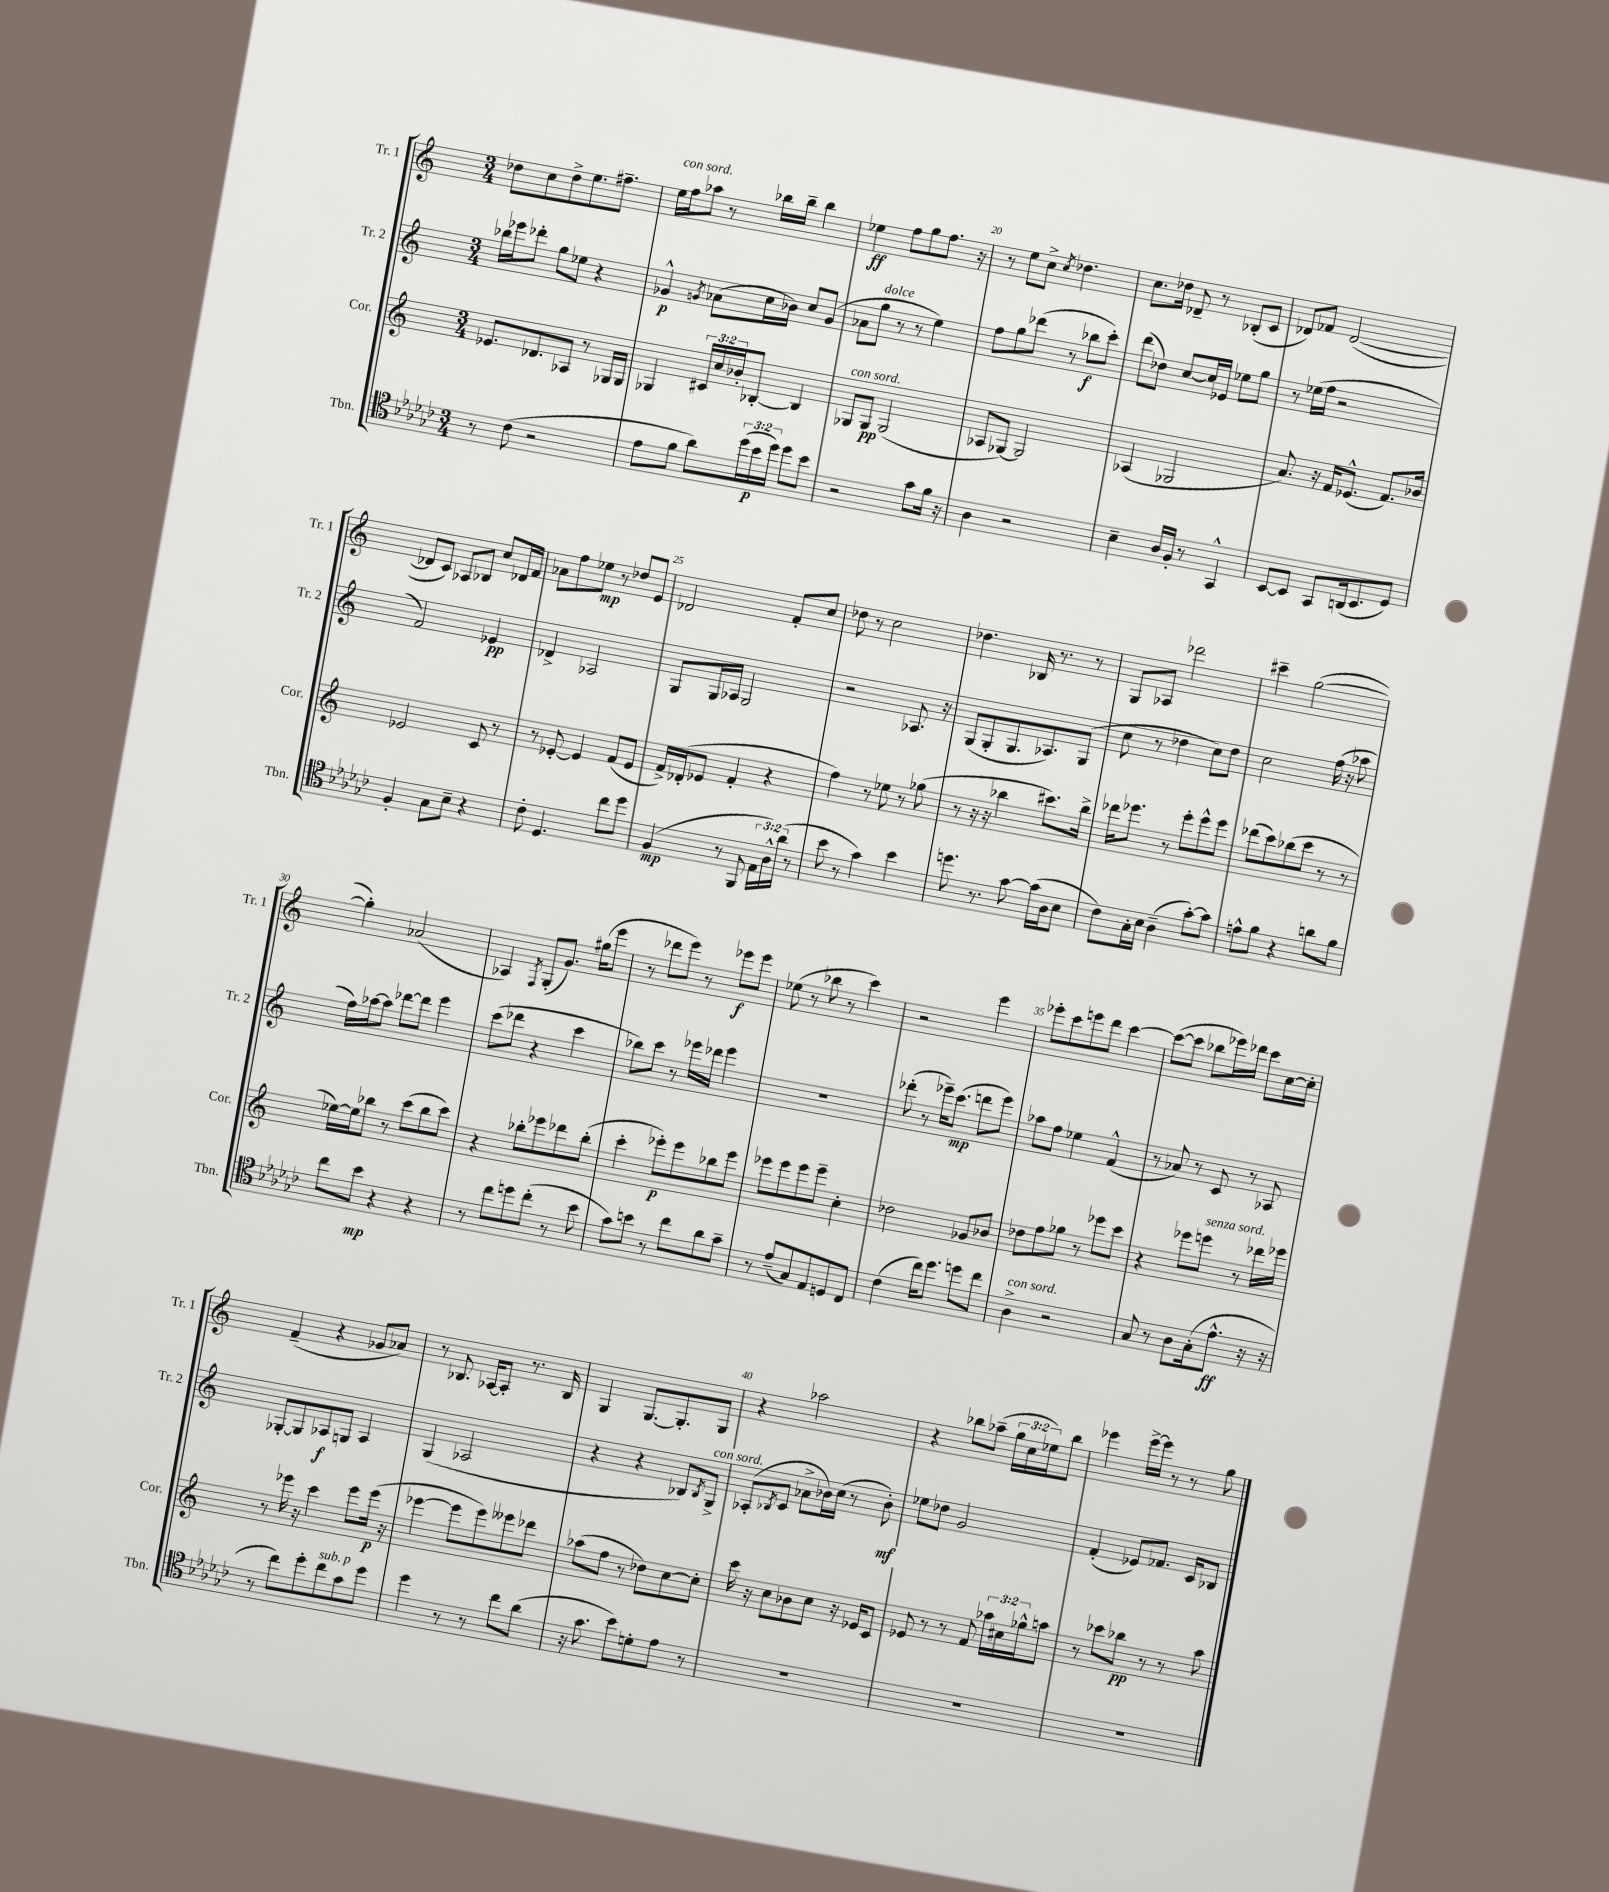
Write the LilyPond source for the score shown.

<<
\new StaffGroup <<
\new Staff = "s0" \with { instrumentName = "Tr. 1" shortInstrumentName = "Tr. 1" } {
    \clef treble \key c \major \numericTimeSignature \time 3/4 \override Staff.TupletNumber.text = #tuplet-number::calc-fraction-text
    des''8 c''8 des''8-> e''8. fis''8.-- |
    e''16^\markup { \italic "con sord." } f''16 aes''8 r8 bes''16 bes''16-- bes''4 |
    ees''4\ff f''8 g''8 f''8. r16 |
    r8 e''8 c''8-> \acciaccatura { c''8 } des''4. |
    c''8. des''16 des'8-- r8 bes8-.( c'8 |
    des'8) fes'8 des'2~( |
    des'8 c'8) aes8 bes8 c''8 des'16 f'16 |
    aes'8 f''8 ees''8\mp r8 des''8 e'8 |
    des'2 f'8-. c''8 |
    des''8 r8 c''2 |
    des''4. bes16 r8. r8 |
    g8 aes8 des'''2 |
    cis'''4-- g''2~( |
    g''4-.) aes'2( |
    aes4) \acciaccatura { f8 } g8-.( g'8.) gis''16( e'''8 |
    r8 des'''8 e'''8) r8 ees'''8\f ees'''8 |
    ees''8( r8 bes''8 r8 c'''4) |
    r2 e'''4 |
    ees'''8-. c'''8 e'''8 d'''8 c'''4~ |
    c'''8~( c'''8 bes''8 ees'''16) des'''16 c'''8 c''16~ c''16-. |
    f'4--( r4 ges'8 aes'8) |
    r8 bes8. aes16~ aes8-. r8. bes16 |
    g4 g8.~ g8.-. g8 |
    r4 aes''2 |
    r4 bes''8 aes''8--( \tuplet 3/2 { g''16 c''16 ees''16) } bes''8 |
    ees'''4 ees'''16~-> ees'''16 r8 r8 g''8 \bar "|." |
}
\new Staff = "s1" \with { instrumentName = "Tr. 2" shortInstrumentName = "Tr. 2" } {
    \clef treble \key c \major \numericTimeSignature \time 3/4
    bes''16 ees'''16 des'''8-. g''8 ees''8 r4 |
    ges'4-^\p \acciaccatura { g'8 } aes'8( c''16 bes'16) c''8 g'8( |
    aes'8 g''8^\markup { \italic "dolce" } r8 r8 e''4) |
    f''8 g''8 des'''8( r8 bes''8\f c'''8-.) |
    d'''8( des''8) c''8~ c''16 ees'16 ees''8 g''8 |
    r8 ees''16( f''16 r2 |
    f'2) ees'4\pp |
    des'4-> aes2 |
    g8 g16 aes16 g2 |
    r2 aes8. r16 |
    g8( g8-. g8. aes8.) g8( |
    c''8 r8 des''4 c''8) des''8 |
    c''2 f''16( r16 aes''8 |
    f''16) aes''16~ aes''8 des'''8~ des'''8 e'''4 |
    c'''8( des'''8 r4 c'''4 |
    bes''8) c'''8 r8 ees'''16 des'''16 ees'''4 |
    R2. |
    des'''8-.( r8 ees'''16--) c'''8.\mp( d'''8 ees'''8) |
    aes''8 f''8 ees''4 f'4-^( |
    r8 aes'8) r8 c'8 r8 aes8 |
    ges8~-. ges8 aes8\f g8 aes4 |
    g4( aes2 |
    r4 r4 bes8) \acciaccatura { bes8 } g8->^\markup { \italic "con sord." } |
    aes8-.( \acciaccatura { bes8 } c'8 aes'8-> bes'16) c''16( r8 bes'8-.\mf) |
    ees''8 des''8 g'2 |
    f'4-.( ees'8) fes'8. c'16 bes8 \bar "|." |
}
\new Staff = "s2" \with { instrumentName = "Cor." shortInstrumentName = "Cor." } {
    \clef treble \key c \major \numericTimeSignature \time 3/4 \override Staff.TupletNumber.text = #tuplet-number::calc-fraction-text
    ees'8. des'8. aes8 r8 ges16 ges16 |
    ges4 \tuplet 3/2 { cis'16 c''16 bes'16-. } bes8~-. bes4 |
    ges8^\markup { \italic "con sord." } ges8\pp ges2( |
    aes8 ges8~) ges2 |
    aes4( ges2 |
    a'8.) r16 f'16 ees'8.-^( f'8.) bes'16 |
    ees'2 c'8 r8 |
    r8 ees'8~-. ees'4 f'8( ees'8 |
    f'16->) des'16-.( ees'8 f'4-. r4 |
    f''4) r8 ees''8 r8 ges''8( |
    r8 r16 r16 bes''4 cis'''8.) bes''16-> |
    des'''16 ees'''8. r8 ees'''8-. ees'''8-^ ees'''8 |
    des'''8( c'''8) bes''8( c'''8 r8 r8 |
    ees''16~) ees''16 bes''8 r8 c'''8( bes''8 c'''8) |
    r4 bes''8-. ees'''8 des'''8 bes''8-.( |
    c'''4-. ees'''8-.\p) ees'''8 bes''8 ees'''8 |
    ees'''8 ees'''8 ees'''8 ees'''8-- c''4-. |
    des''2 ges'8 bes'8 |
    des''8 f''8 ges''8 r8 ees'''8 c'''8 |
    r4 ees'''8 e'''8^\markup { \italic "senza sord." } r8 des'''16 ees'''16 |
    r8 ees'''16 r16 c'''4 ees'''8 ees'''16\p( r16 |
    ees'''4~ ees'''8 ees'''8) eeses'''8 des'''8 |
    aes''8( f''8 r8 des''8) c''8~ c''8-. |
    c'''16 r16 c''8 bes'8 c''8 r16 ees'16 c'8 |
    ees'8 r8 r8 f'8 \tuplet 3/2 { aes''16 cis''16 ges''16-^ } a''8 |
    r8 ces'''8 bes''8\pp r8 r8 a''8 \bar "|." |
}
\new Staff = "s3" \with { instrumentName = "Tbn." shortInstrumentName = "Tbn." } {
    \clef tenor \key ges \major \numericTimeSignature \time 3/4 \override Staff.TupletNumber.text = #tuplet-number::calc-fraction-text
    r8 ces'8( r2 |
    ees'8 f'8 aes'8) \tuplet 3/2 { des''16( bes'16\p des''16) } des''8 bes'8 |
    r2 ges'8 f'16 r16 |
    aes4 r2 |
    bes4-- aes16 f16-. r8 ges,4-^ |
    bes,8~ bes,8 ges,8 a,16( bes,8. des8) |
    f4-. ges8 bes8-- r4 |
    ces'8-. des4. ces''8 des''8 |
    f4\mp( r8 f,8 \tuplet 3/2 { ees16 aes16-^) aes'16( } r8 |
    bes'8 r8 ges'4) bes'4 |
    d''8. r8. ges'8~ ges'16( aes16 bes8 |
    ces'8) ges16-. bes16 aes4--( ges'8~-.) ges'8 |
    e'8-^ f'8 r4 a'8 f'8 |
    ces''8 bes'8\mp r4 r4 |
    r8 ces''8 d''8 ces''8-.( r8 bes'8 |
    ges'8) b'8 r8 ces''8 aes'8 ges'8-- |
    r8 ees'8--( ges8) ees8 d8 ces8 |
    ces'4( ces''16) des''8. d''8 ces''8 |
    aes4->^\markup { \italic "con sord." } r2 |
    ges8 r8 aes8 ges16-.( ees'8.-^\ff r16 r16 |
    r8 ces''8) des''8-. ces''8^\markup { \italic "sub. p" } ges'8 des''8 |
    des''4 r8 r8 ces''8 aes'8( |
    r16 ges'8. bes'8) d'8-. ees'8 r8 |
    R2. |
    R2. |
    R2. \bar "|." |
}
>>
>>
\layout { \context { \Score currentBarNumber = #17 \override BarNumber.break-visibility = ##(#f #t #t) barNumberVisibility = #(every-nth-bar-number-visible 5) } }
